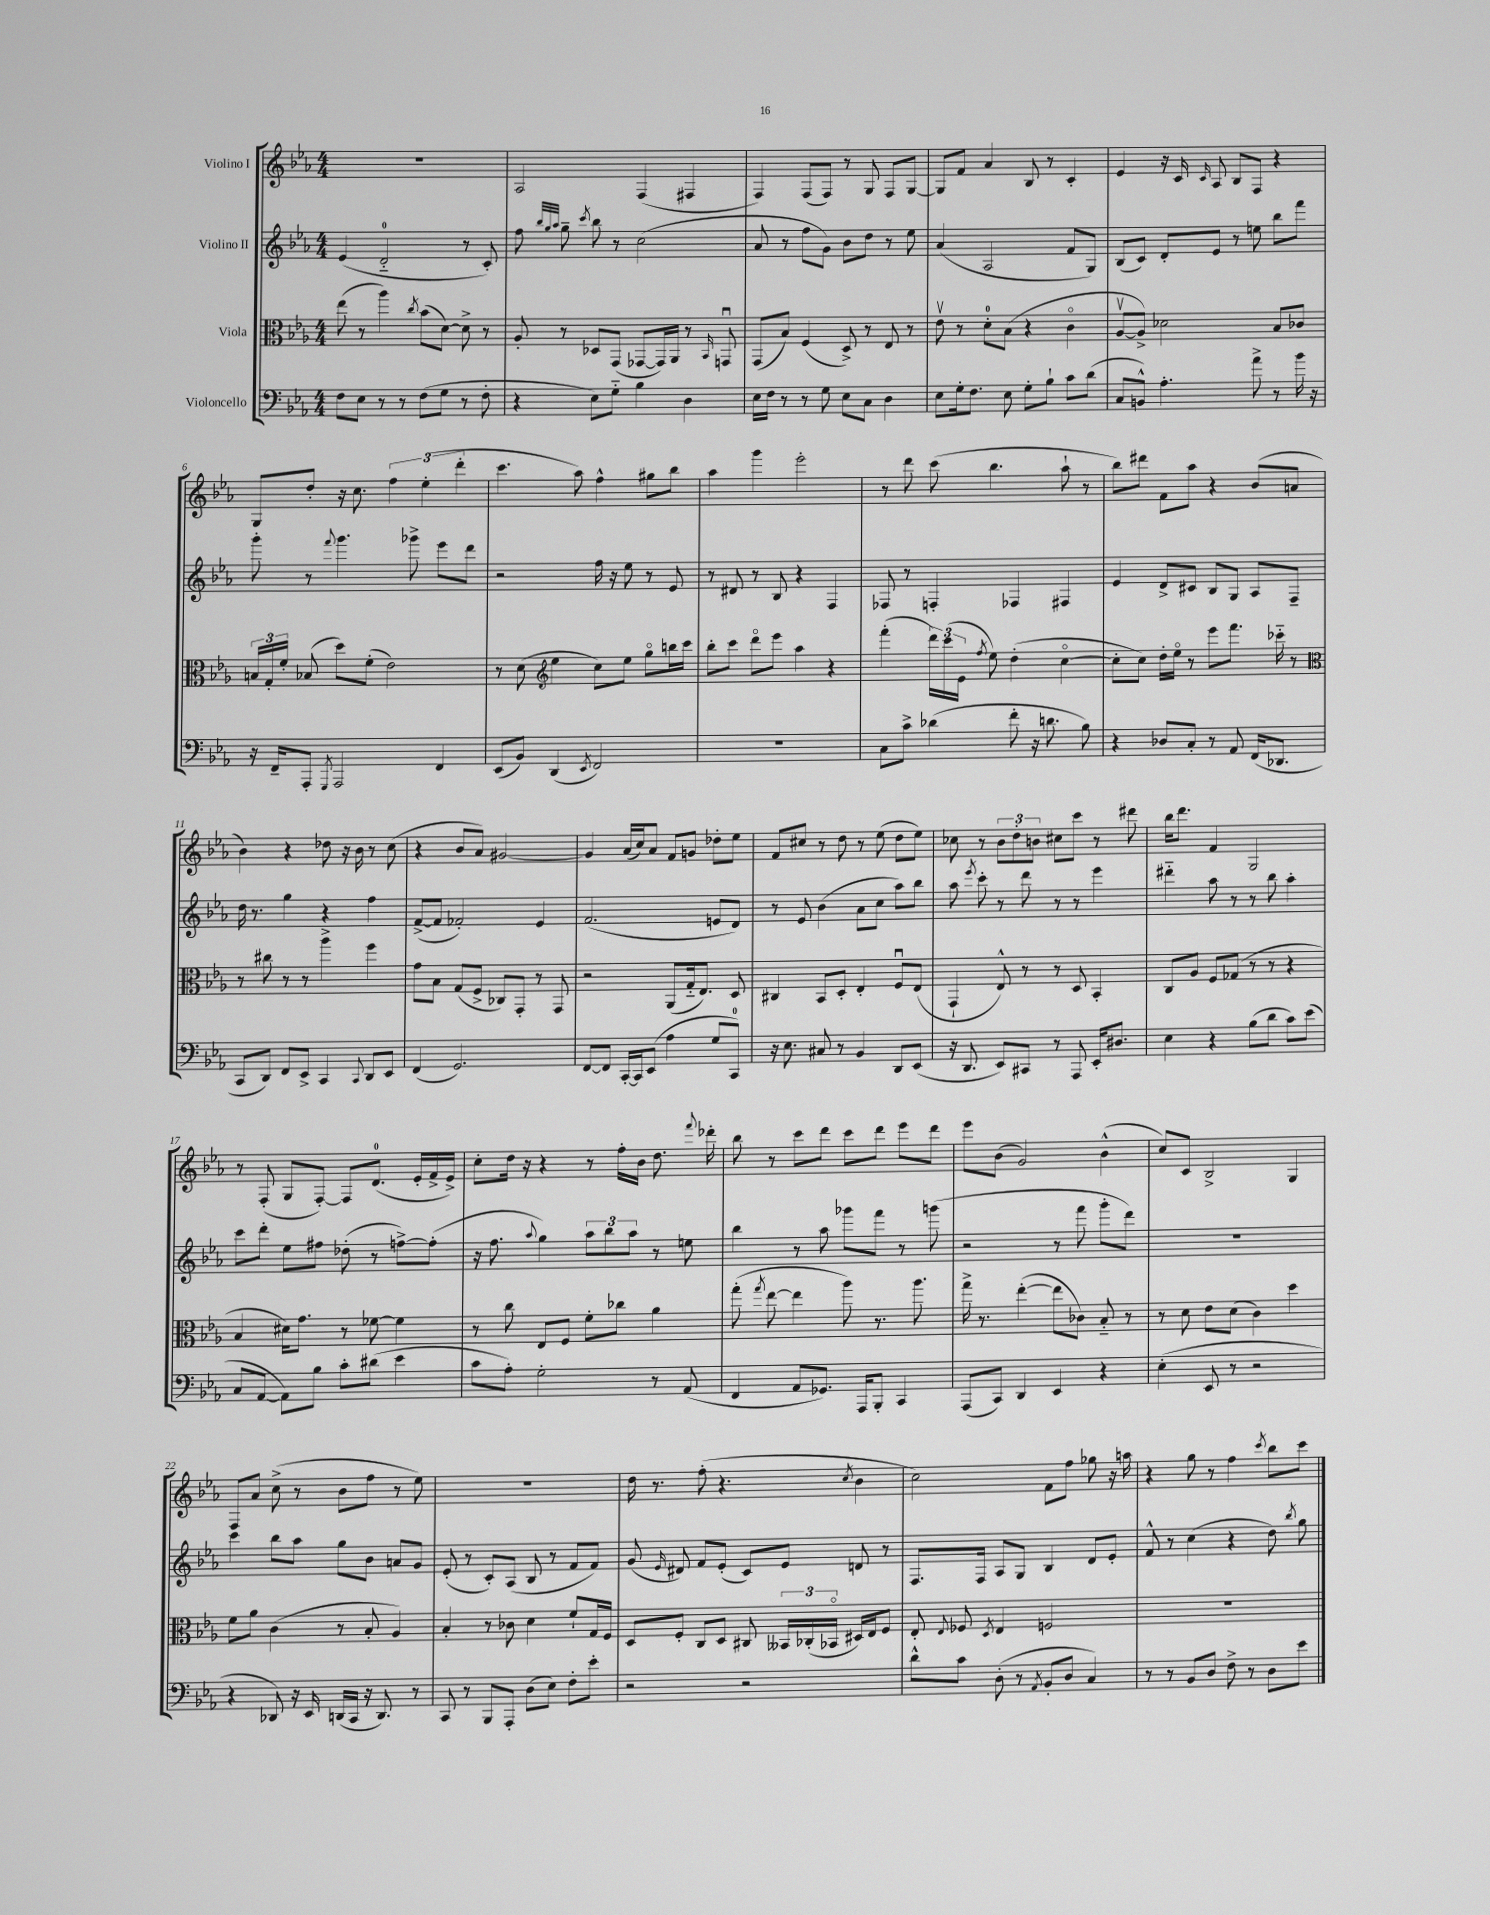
<<
\new StaffGroup <<
\new Staff = "s0" \with { instrumentName = "Violino I" } {
    \clef treble \key ees \major \numericTimeSignature \time 4/4
    \autoBeamOff R1 |
    aes2 f4( fis4 |
    f4) f8[( f8]) r8 g8 f8[ g8]~ |
    g8[ f'8] aes'4 bes8 r8 c'4-. |
    ees'4 r16 c'16 \grace { c'16 } aes8 bes8[ f8] r4 |
    g8[ d''8]-. r16 c''8. \tuplet 3/2 { f''4 ees''4-.( d'''4-. } |
    c'''4. aes''8) f''4-^ gis''8[ bes''8] |
    aes''4 g'''4 ees'''2-. |
    r8 d'''8 c'''8( bes''4. aes''8-! r8 |
    bes''8[) dis'''8] f'8[ aes''8] r4 bes'8[( a'8] |
    bes'4) r4 des''8 r16 bes'16 r8 c''8( |
    r4 bes'8[ aes'8]) gis'2~ |
    gis'4 aes'16[( c''16) aes'8] f'8[ g'8] des''8[-. ees''8] |
    f'8[ cis''8] r8 d''8 r8 ees''8( d''8[ ees''8]) |
    ces''8 r8 \tuplet 3/2 { bes'8[ d''8-. b'8] } cis''8[ c'''8] r8 dis'''8 |
    bes''16[ d'''8.] f'4 g2 |
    r8 f8-.( g8[ f8]~-.) f8[ d'8.]-0( ees'16[-. f'16-> ees'16]->) |
    c''8[-. d''16] r16 r4 r8 f''16[-. bes'16] d''8. \appoggiatura { f'''8 } des'''16-. |
    bes''8 r8 c'''8[ d'''8] c'''8[ d'''8] ees'''8[ d'''8] |
    ees'''8[ bes'8]( g'2) bes'4-^( |
    c''8[) c'8] bes2-> g4 |
    f8[ aes'8] c''8->( r8 bes'8[ f''8] r8 ees''8) |
    R1 |
    d''16 r8. f''8-.( r4. \acciaccatura { c''8 } bes'4 |
    c''2) f'8[ f''8] ges''8 r16 a''16 |
    r4 g''8 r8 f''4 \acciaccatura { c'''8 } bes''8[ c'''8] \bar "|." |
}
\new Staff = "s1" \with { instrumentName = "Violino II" } {
    \clef treble \key ees \major \numericTimeSignature \time 4/4
    \autoBeamOff ees'4( d'2-0-_ r8 c'8-.) |
    f''8 \grace { bes''32[ g''32 aes''32] } g''8-- \acciaccatura { c'''8 } bes''8 r8 c''2( |
    aes'8 r8 f''8[ g'8]) bes'8[ d''8] r8 ees''8 |
    aes'4( aes2 f'8[ g8]) |
    bes8[( c'8]) d'8[-. ees'8] r8 e''8 bes''8[ f'''8] |
    g'''8-. r8 \appoggiatura { f'''8 } g'''4. ges'''8-> ees'''8[ d'''8] |
    r2 f''16 r16 ees''8 r8 ees'8 |
    r8 dis'8 r8 bes8 r4 f4 |
    fes8 r8 f4-. fes4 fis4 |
    ees'4 d'8[-> cis'8] bes8[ g8] aes8[ f8]-- |
    d''16 r8. g''4 r4 f''4 |
    f'8[~->( f'8] fes'2-.) ees'4 |
    f'2.( e'8[ d'8]) |
    r8 ees'8 bes'4( aes'8[ c''8] aes''8[) bes''8] |
    aes''8 \acciaccatura { ees'''8 } c'''8-. r8 d'''8 r8 r8 ees'''4 |
    dis'''4-_ aes''8 r8 r8 bes''8 aes''4-. |
    c'''8[ d'''8]-. ees''8[ fis''8] des''8-.( r8 f''8[~->) f''8]-.( |
    r16 f''8. \appoggiatura { aes''8 } g''4) \tuplet 3/2 { aes''8[ bes''8 aes''8] } r8 e''8 |
    bes''4 r8 aes''8 ges'''8[ f'''8] r8 g'''8( |
    r2 r8 f'''8 g'''8[-. d'''8]) |
    R1 |
    c'''4 bes''8[ aes''8] g''8[ bes'8] a'8[ g'8] |
    ees'8-.( r8 c'8[-.) aes8]( bes8 r8 f'8[ f'8]) |
    g'8( \grace { ees'16 } dis'8) f'8[ ees'8]-.( c'8[) ees'8] d'8 r8 |
    f8.[ f16] aes8[ g8] bes4 d'8[ ees'8]-. |
    f'8-^ r8 c''4( r4 d''8) \acciaccatura { bes''8 } g''8 \bar "|." |
}
\new Staff = "s2" \with { instrumentName = "Viola" } {
    \clef alto \key ees \major \numericTimeSignature \time 4/4
    \autoBeamOff ees''8( r8 aes''4) \acciaccatura { c''8 } bes'8[( d'8]~) d'8-> r8 |
    aes8-. r8 des8[ g,8]( ges,8[~ ges,16) aes,16] r8 \grace { bes,16 } g,8\downbow |
    g,8[( bes8]) f4( d8->) r8 ees8 r8 |
    ees'8\upbow r8 d'8[-0-. bes8]( r4 c'4\flageolet |
    aes8[~\upbow aes8]->) des'2 bes8[ ces'8] |
    \tuplet 3/2 { b16[ g16-. f'16]-. } bes8( d''8[) f'8]-.( ees'2) |
    r8 d'8( \clef treble ees''4 c''8[) ees''8] g''8[\flageolet b''16 c'''16] |
    bes''8[-. c'''8] d'''8[\flageolet ees'''8] aes''4 r4 |
    f'''4-.( \tuplet 3/2 { d'''16[) c'''16( ees'16] } \acciaccatura { f''8 } ees''8) d''4-.( c''4~\flageolet |
    c''8[-. c''8]) d''16[-. ees''16]\flageolet r8 ees'''8[ f'''8.] ces'''16-_ r8 |
    \clef alto r8 cis''8 r8 r8 aes''4-> f''4 |
    g'8[ bes8] g8[( f8]-> ces8[) g,8]-. r8 g,8 |
    r2 aes,8[( g16-_ ees8.]) d8 |
    cis4 bes,8[ d8]-. ees4-. f8[\downbow ees8]( |
    g,4-! ees8-^) r8 r8 d8 bes,4-. |
    c8[ aes8] f8[ ges8]( r8 r8 r4 |
    bes4 dis'16[) g'8.] r8 fes'8~ fes'4 |
    r8 c''8 ees8[ f8] f'8[-. ces''8] aes'4 |
    g''8-.( \acciaccatura { g''8 } ees''8~ ees''4 aes''8) r8. aes''8. |
    g''16-> r8. ees''4~-.( ees''8[ ces'8]) bes8-_ r8 |
    r8 d'8 ees'8[ d'8]( c'4) d''4 |
    f'8[ aes'8] c'4( r8 bes8-. aes4) |
    bes4-. r8 ces'8 d'4 f'8[-! g16 f16] |
    d8[ f8]-. c8[ d8] cis8 \tuplet 3/2 { beses,16[ ces16-.( bes,16]\flageolet } dis16[) ees16 f8] |
    ees8-. \appoggiatura { ees8 } fes8 \acciaccatura { d8 } ees4 f2 |
    R1 \bar "|." |
}
\new Staff = "s3" \with { instrumentName = "Violoncello" } {
    \clef bass \key ees \major \numericTimeSignature \time 4/4
    \autoBeamOff f8[ ees8] r8 r8 f8[( g8] r8 f8-. |
    r4 ees8[) g8]-_ bes4 d4 |
    ees16[ f16] r8 r8 g8 ees8[ c8] d4 |
    ees8[ g16-. f8.] ees8 g8[-. bes8]-! c'8[ d'8]( |
    c8[ b,8]-^) aes4.-. aes'8-> r8 bes'16 r16 |
    r16 f,16[-- aes,,8]-. \acciaccatura { g,,8 } aes,,2 f,4 |
    ees,8[( bes,8]) d,4( \acciaccatura { ees,8 } f,2) |
    R1 |
    c8[ c'8]-> des'4( f'8-. r16 d'8. bes8) |
    r4 des8[ c8]-. r8 aes,8 f,16[( des,8.] |
    c,8[ d,8]) f,8[ ees,8]-> c,4 \appoggiatura { c,8 } d,8[ ees,8] |
    f,4( g,2.) |
    f,8[~ f,8] c,16[~-. c,16 ees,8]( aes4 g8[ c,8]-0) |
    r16 ees8. cis8 r8 bes,4 d,8[ ees,8]( |
    r16 d,8. ees,8[) cis,8] r8 aes,,8 ees,16[-. dis8.] |
    ees4 r4 bes8[( d'8] c'8[) ees'8]( |
    c8[ aes,8]~ aes,8[) bes8] c'8[-. dis'8]( ees'4 |
    c'8[ aes8]-.) g2-. r8 aes,8( |
    f,4 aes,8[ ges,8.]) aes,,16[ bes,,8]-. c,4 |
    aes,,8[( c,8]) d,4 ees,4 r4 |
    ees4-.( ees,8 r8 r2 |
    r4 des,8) r16 ees,16 d,16[( c,16] r16 d,8.) r8 |
    c,8 r8 bes,,8[ aes,,8]-. d8[( ees8]) f8[-. ees'8]-. |
    r2 r2 |
    d'8[-^ c'8] d8-.( r8 \acciaccatura { aes,8 } bes,8[-. d8] c4) |
    r8 r8 bes,8[ d8] f8-> r8 d8[ ees'8] \bar "|." |
}
>>
>>
